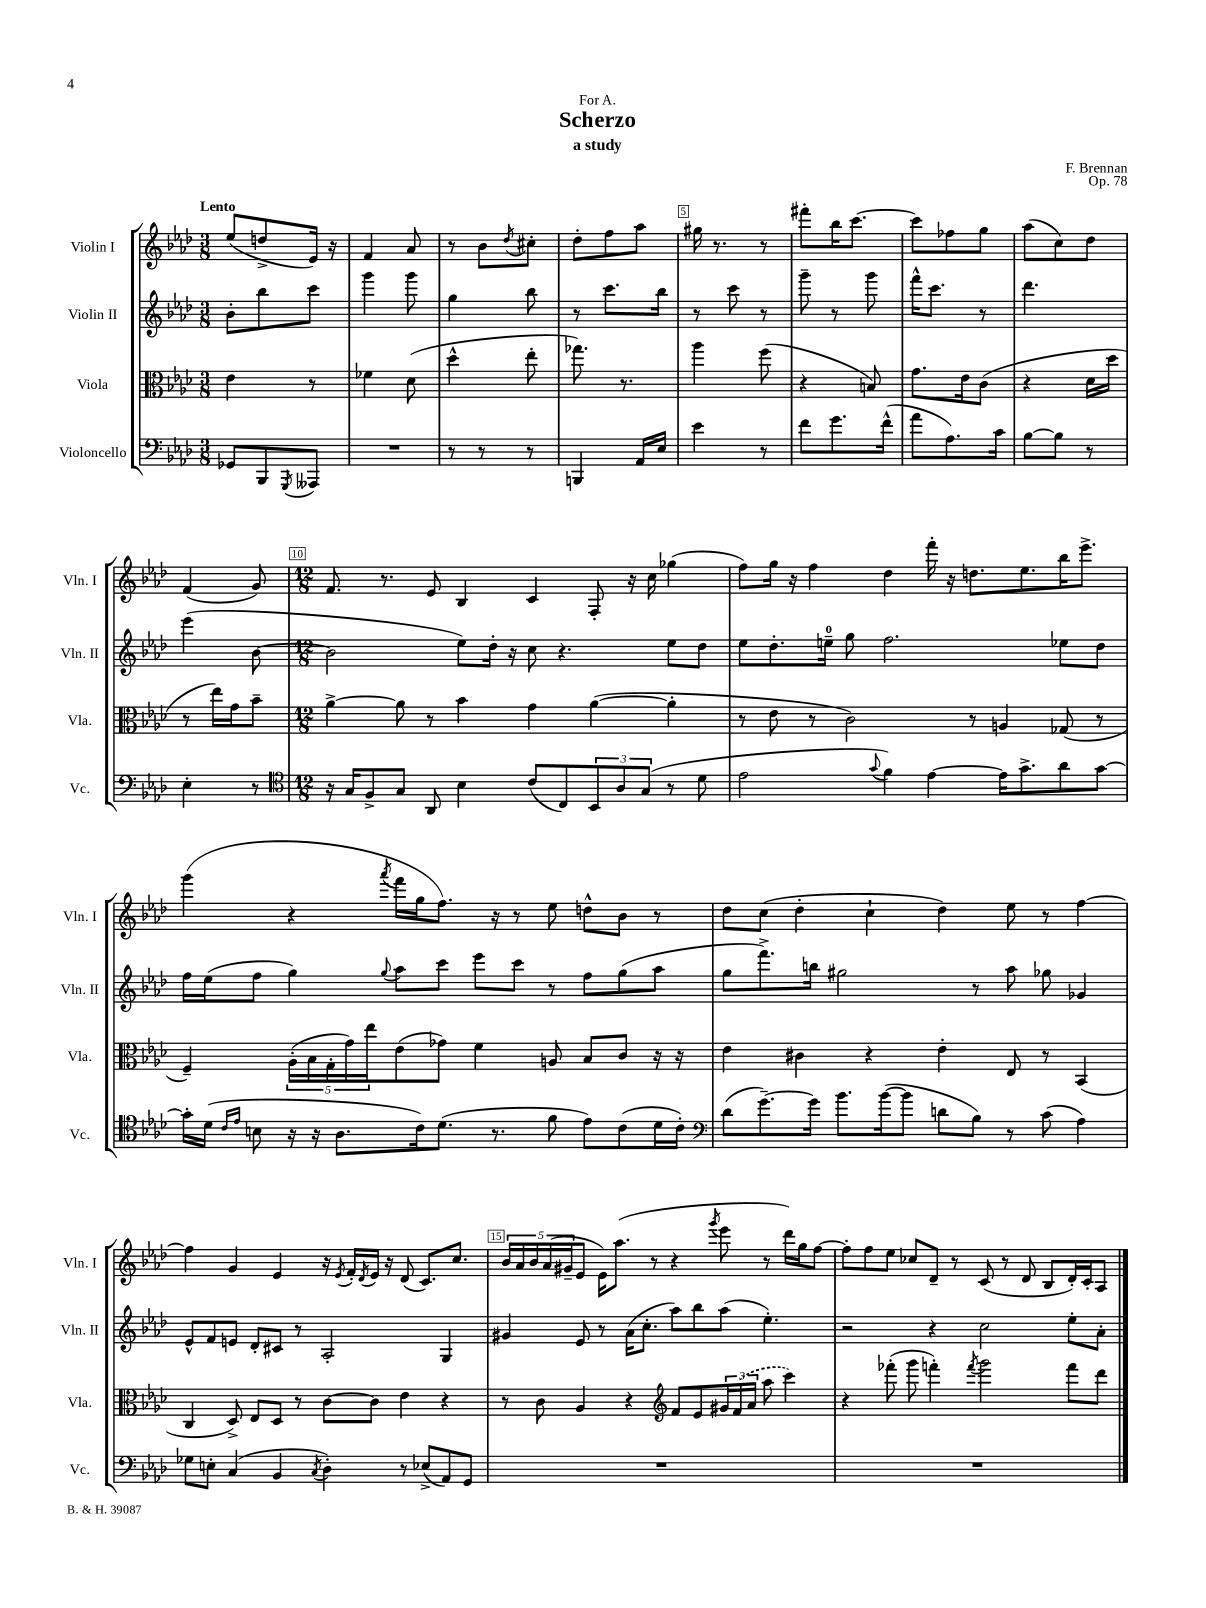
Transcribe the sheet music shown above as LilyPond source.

\header { title = "Scherzo" composer = "F. Brennan" subtitle = "a study" dedication = "For A." opus = "Op. 78" }
<<
\new StaffGroup <<
\new Staff = "s0" \with { instrumentName = "Violin I" shortInstrumentName = "Vln. I" } {
    \clef treble \key aes \major \numericTimeSignature \time 3/8 \tempo "Lento"
    ees''8( d''8-> ees'16) r16 |
    f'4 aes'8 |
    r8 bes'8 \acciaccatura { des''8 } cis''8-. |
    des''8-. f''8 aes''8 |
    gis''16 r8. r8 |
    fis'''8-. bes''16 c'''8.~ |
    c'''8 fes''8 g''8 |
    aes''8( c''8) des''8 |
    f'4( g'8) |
    \numericTimeSignature \time 12/8 f'8. r8. ees'8 bes4 c'4 f8-. r16 c''16 ges''4( |
    f''8) g''16 r16 f''4 des''4 f'''16-. r16 d''8. ees''8. bes''16 ees'''8.-> |
    g'''4( r4 \acciaccatura { aes'''8 } f'''16 g''16 f''8.) r16 r8 ees''8 d''8-^ bes'8 r8 |
    des''8 c''8( des''4-. c''4-! des''4) ees''8 r8 f''4~ |
    f''4 g'4 ees'4 r16 \acciaccatura { ees'8 } f'16-. \acciaccatura { des'8 } ees'16 r16 des'8( c'8.) c''8. |
    \tuplet 5/4 { bes'16 aes'16 bes'16 aes'16( gis'16-- } ees'8 ees'16) aes''8.( r8 r4 \acciaccatura { g'''8 } ees'''8 r8 des'''16) g''16 f''8~ |
    f''8-. f''8 ees''8 ces''8 des'8-- r8 c'8( r8 des'8 bes8 des'16-.) c'16-. aes8 \bar "|." |
}
\new Staff = "s1" \with { instrumentName = "Violin II" shortInstrumentName = "Vln. II" } {
    \clef treble \key aes \major \numericTimeSignature \time 3/8
    bes'8-. bes''8 c'''8 |
    g'''4 g'''8 |
    g''4 bes''8 |
    r8 c'''8. bes''16 |
    r8 c'''8 r8 |
    g'''8-- r8 g'''8 |
    f'''16-^ c'''8. r8 |
    des'''4. |
    ees'''4( bes'8~ |
    \numericTimeSignature \time 12/8 bes'2 ees''8) des''16-. r16 c''8 r4. ees''8 des''8 |
    ees''8 des''8.-. e''16-0-- g''8 f''2. ees''8 des''8 |
    f''16 ees''16( f''8 g''4) \appoggiatura { g''8 } aes''8 c'''8 ees'''8 c'''8 r8 f''8 g''8( aes''8 |
    g''8 f'''8.->) b''16 gis''2 r8 aes''8 ges''8 ges'4 |
    ees'8-^ f'8 e'8 des'8-. cis'8 r8 aes2-. g4 |
    gis'4 ees'8 r8 aes'16( c''8.-. aes''8) bes''8 aes''8( ees''4.-.) |
    r2 r4 c''2 ees''8-. aes'8-. \bar "|." |
}
\new Staff = "s2" \with { instrumentName = "Viola" shortInstrumentName = "Vla." } {
    \clef alto \key aes \major \numericTimeSignature \time 3/8
    ees'4 r8 |
    fes'4 des'8( |
    des''4-^ ees''8-. |
    ges''8.) r8. |
    aes''4 f''8( |
    r4 b8) |
    g'8. ees'16 c'8( |
    r4 des'16 des''16 |
    r8 ees''16) g'16 bes'8-- |
    \numericTimeSignature \time 12/8 aes'4~-> aes'8 r8 bes'4 g'4 aes'4~( aes'4-. |
    r8 ees'8 r8 c'2) r8 a4 ges8( r8 |
    f4--) \tuplet 5/4 { aes16-.( bes16 g16-. g'16) ees''16 } ees'8( ges'8) f'4 a8 bes8 c'8 r16 r16 |
    ees'4 cis'4 r4 ees'4-. ees8 r8 bes,4( |
    c4 des8->) ees8 des8 r8 c'8~ c'8 ees'4 r4 |
    r8 c'8 aes4 r4 \clef treble f'8 ees'8 \tuplet 3/2 { gis'16 \once \slurDashed f'16( aes'16 } aes''8 c'''4) |
    r4 fes'''8-.( g'''8 f'''4-.) \acciaccatura { f'''8 } g'''2 f'''8 des'''8 \bar "|." |
}
\new Staff = "s3" \with { instrumentName = "Violoncello" shortInstrumentName = "Vc." } {
    \clef bass \key aes \major \numericTimeSignature \time 3/8
    ges,8 bes,,8 \acciaccatura { g,,8 } aeses,,8 |
    R4. |
    r8 r8 r8 |
    b,,4 aes,16 ees16 |
    ees'4 r8 |
    f'8 g'8. f'16-^( |
    aes'8 aes8.) c'16 |
    bes8~ bes8 r8 |
    ees4-. r8 |
    \numericTimeSignature \time 12/8 \clef tenor r16 g16 f8-> g8 aes,8 bes4 c'8( c8) \tuplet 3/2 { bes,8 aes8 g8( } r8 des'8 |
    ees'2 \appoggiatura { g'8 } f'4) ees'4~ ees'16 g'8.-> aes'8 g'8~ |
    g'16-. des'16( \grace { c'16 ees'16 } b8 r16 r16 aes8. c'16) des'8.( r8. f'8 ees'8) c'8( des'16 c'16-.) |
    \clef bass des'8( g'8.~--) g'16 bes'8. bes'16~( bes'8 d'8 bes8) r8 c'8( aes4) |
    ges8 e8-. c4( bes,4 \acciaccatura { c8 } des4-.) r8 ees8->( aes,8) g,8 |
    R1. |
    R1. \bar "|." |
}
>>
>>
\layout { \context { \Score \override BarNumber.break-visibility = ##(#f #t #t) barNumberVisibility = #(every-nth-bar-number-visible 5) \override BarNumber.stencil = #(make-stencil-boxer 0.1 0.3 ly:text-interface::print) } }
